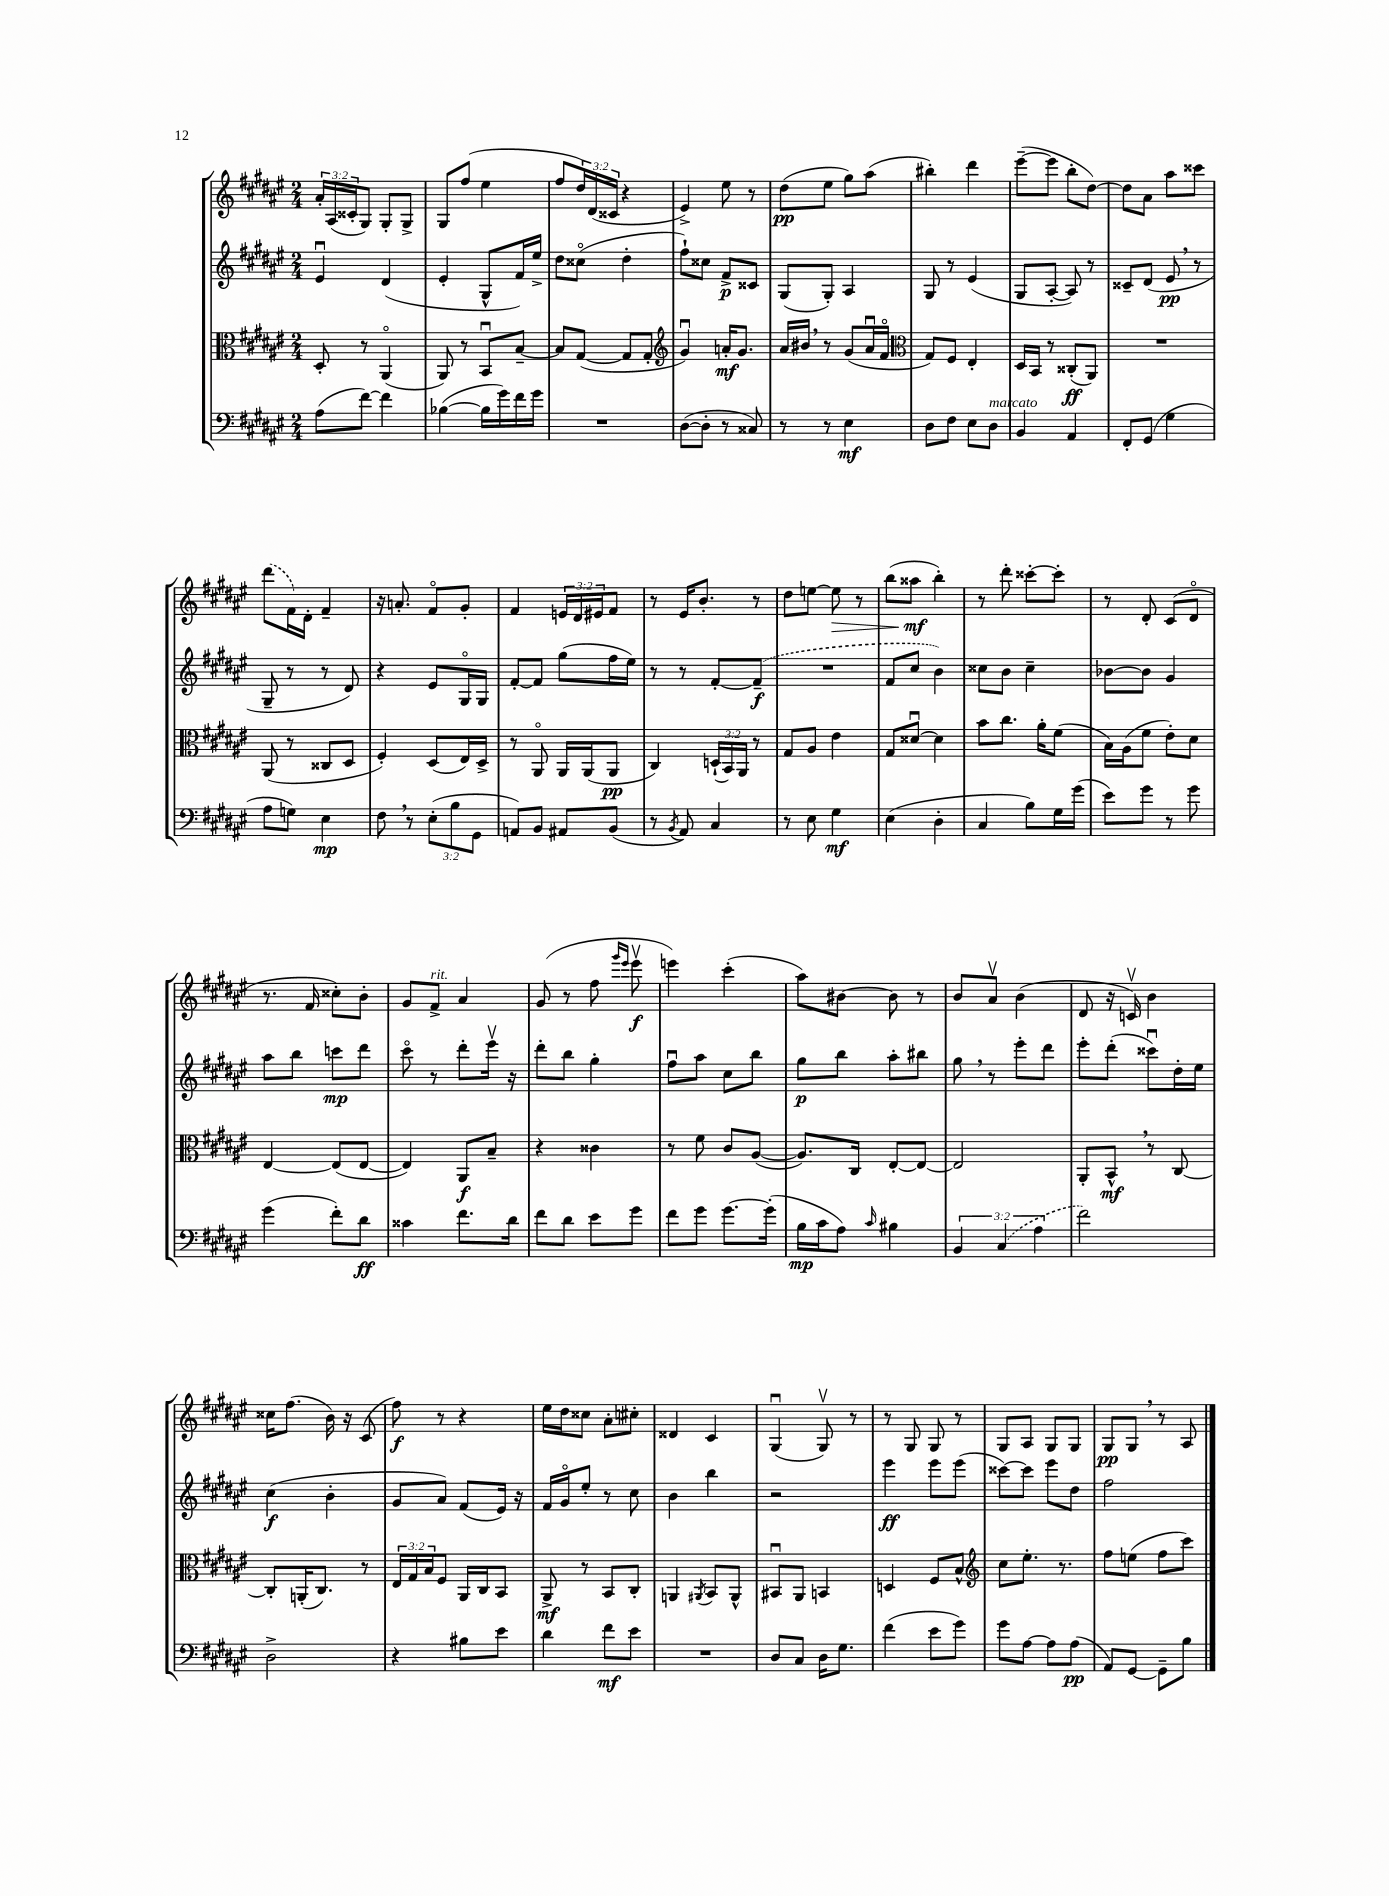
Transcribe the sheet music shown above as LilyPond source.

<<
\new StaffGroup <<
\new Staff = "s0" {
    \clef treble \key fis \major \numericTimeSignature \time 2/4 \override Staff.TupletNumber.text = #tuplet-number::calc-fraction-text
    \tuplet 3/2 { ais'16-. ais16( cisis'16-. } gis8) gis8-. gis8-> |
    gis8 fis''8( eis''4 |
    fis''8 \tuplet 3/2 { dis''16) dis'16( cisis'16 } r4 |
    eis'4->) eis''8 r8 |
    dis''8\pp( eis''8 gis''8) ais''8( |
    bis''4-.) dis'''4 |
    eis'''8~--( eis'''8 b''8-. dis''8~) |
    dis''8 ais'8 ais''8 cisis'''8 |
    \once \slurDashed dis'''8( fis'16) dis'16-. fis'4-- |
    r16 a'8.-. fis'8\flageolet gis'8-. |
    fis'4 \tuplet 3/2 { e'16 dis'16 eis'16 } fis'8 |
    r8 eis'16 b'8.-. r8 |
    dis''8 e''8~ e''8\> r8 |
    b''8( aisis''8\mf\! b''4-.) |
    r8 dis'''8-. cisis'''8~-. cisis'''8-. |
    r8 dis'8-. cis'8( dis'8\flageolet |
    r8. fis'16 cisis''8-.) b'8-. |
    gis'8 fis'8->^\markup { \italic "rit." } ais'4 |
    gis'8( r8 fis''8 \grace { gis'''16 eis'''16 } eis'''8\upbow\f |
    e'''4) cis'''4-.( |
    ais''8) bis'8~ bis'8 r8 |
    b'8 ais'8\upbow b'4( |
    dis'8 r16 c'16\upbow) b'4 |
    cisis''16 fis''8.( b'16) r16 cis'8( |
    fis''8\f) r8 r4 |
    eis''16 dis''16 cisis''8 ais'8-. cis''8-. |
    disis'4 cis'4 |
    gis4\downbow( gis8\upbow) r8 |
    r8 gis8 gis8 r8 |
    gis8 ais8 gis8 gis8 |
    gis8\pp gis8 \breathe r8 ais8 \bar "|." |
}
\new Staff = "s1" {
    \clef treble \key fis \major \numericTimeSignature \time 2/4
    eis'4\downbow dis'4( |
    eis'4-. gis8-^ fis'16) eis''16-> |
    dis''8 cisis''8\flageolet( dis''4-. |
    fis''8-!) cisis''8 fis'8->\p cisis'8 |
    gis8( gis8-.) ais4 |
    gis8 r8 eis'4( |
    gis8 ais8~-. ais8) r8 |
    cisis'8-- dis'8( eis'8\pp \breathe r8 |
    gis8-- r8 r8 dis'8) |
    r4 eis'8 gis16\flageolet gis16 |
    fis'8~-. fis'8 gis''8( fis''16 eis''16) |
    r8 r8 fis'8~-. \once \slurDashed fis'8--\f( |
    R2 |
    fis'8 cis''8 b'4) |
    cisis''8 b'8 cisis''4-- |
    bes'8~ bes'8 gis'4 |
    ais''8 b''8 c'''8\mp dis'''8 |
    cis'''8\flageolet r8 dis'''8-. eis'''16\upbow r16 |
    dis'''8-. b''8 gis''4-. |
    fis''8\downbow ais''8 cis''8 b''8 |
    gis''8\p b''8 ais''8-. bis''8 |
    gis''8 \breathe r8 eis'''8-. dis'''8 |
    eis'''8-. dis'''8-.( cisis'''8\downbow) dis''16-. eis''16 |
    cis''4\f( b'4-. |
    gis'8 ais'8) fis'8( eis'16) r16 |
    fis'16 gis'16\flageolet eis''8-. r8 cis''8 |
    b'4 b''4 |
    r2 |
    eis'''4\ff eis'''8 eis'''8( |
    cisis'''8~) cisis'''8 eis'''8 dis''8 |
    fis''2 \bar "|." |
}
\new Staff = "s2" {
    \clef alto \key fis \major \numericTimeSignature \time 2/4 \override Staff.TupletNumber.text = #tuplet-number::calc-fraction-text
    dis8-. r8 ais,4\flageolet( |
    ais,8) r8 b,8\downbow b8~-- |
    b8 gis8~( gis8 gis8-. |
    \clef treble gis'4\downbow) a'16-.\mf gis'8. |
    ais'16 bis'16 \breathe r8 gis'8( ais'16\downbow fis'16\flageolet |
    \clef alto gis8) fis8 eis4-. |
    dis16 b,16 r8 cisis8-.\ff( ais,8) |
    R2 |
    ais,8( r8 cisis8 dis8 |
    fis4-.) dis8( eis16) dis16-> |
    r8 ais,8\flageolet ais,16 ais,16( ais,8\pp |
    cis4) \tuplet 3/2 { d16-!( b,16) ais,16 } r8 |
    gis8 ais8 eis'4 |
    gis8 disis'8~\downbow disis'4 |
    b'8 cis''8. ais'16-. fis'8( |
    b16) ais16( fis'8 eis'8-.) dis'8 |
    eis4~ eis8( eis8~ |
    eis4) ais,8\f b8-- |
    r4 cisis'4 |
    r8 fis'8 cis'8 ais8~( |
    ais8.) cis16 eis8~-. eis8~ |
    eis2 |
    ais,8-. b,8-^\mf \breathe r8 cis8~ |
    cis8-. a,16-.( cis8.) r8 |
    \tuplet 3/2 { eis16 gis16 b16 } fis8 ais,16 cis16 b,8 |
    ais,8->\mf r8 b,8 cis8-. |
    a,4 \acciaccatura { ais,8 } b,8 ais,8-^ |
    bis,8\downbow ais,8 b,4 |
    d4 fis8 b8-^ |
    \clef treble cis''8 eis''8.-. r8. |
    fis''8 e''8( fis''8 cis'''8) \bar "|." |
}
\new Staff = "s3" {
    \clef bass \key fis \major \numericTimeSignature \time 2/4 \override Staff.TupletNumber.text = #tuplet-number::calc-fraction-text
    ais8( fis'8~) fis'4 |
    bes4~( bes16 gis'16) fis'16 gis'16 |
    R2 |
    dis8~( dis8-. r8 cisis8) |
    r8 r8 eis4\mf |
    dis8 fis8 eis8 dis8^\markup { \italic "marcato" } |
    b,4 ais,4 |
    fis,8-. gis,8( gis4 |
    ais8 g8) eis4\mp |
    fis8 \breathe r8 \tuplet 3/2 { eis8-.( b8 gis,8 } |
    a,8) b,8 ais,8 b,8( |
    r8 \acciaccatura { b,8 } ais,8) cis4 |
    r8 eis8 gis4\mf |
    eis4( dis4-. |
    cis4 b8) gis16 gis'16( |
    eis'8) gis'8 r8 gis'8 |
    gis'4( fis'8-.) dis'8\ff |
    cisis'4 fis'8. dis'16 |
    fis'8 dis'8 eis'8 gis'8 |
    fis'8 gis'8 gis'8.~ gis'16-.( |
    b16\mp cis'16 ais8) \grace { cis'16 } bis4 |
    \tuplet 3/2 { b,4 \once \slurDashed cis4( ais4 } |
    fis'2) |
    dis2-> |
    r4 bis8 eis'8 |
    dis'4 fis'8\mf eis'8 |
    R2 |
    dis8 cis8 dis16 gis8. |
    fis'4( eis'8 gis'8) |
    gis'8 ais8~ ais8 ais8\pp( |
    ais,8) gis,8~ gis,8-- b8 \bar "|." |
}
>>
>>
\layout { \context { \Score \remove "Bar_number_engraver" } }
